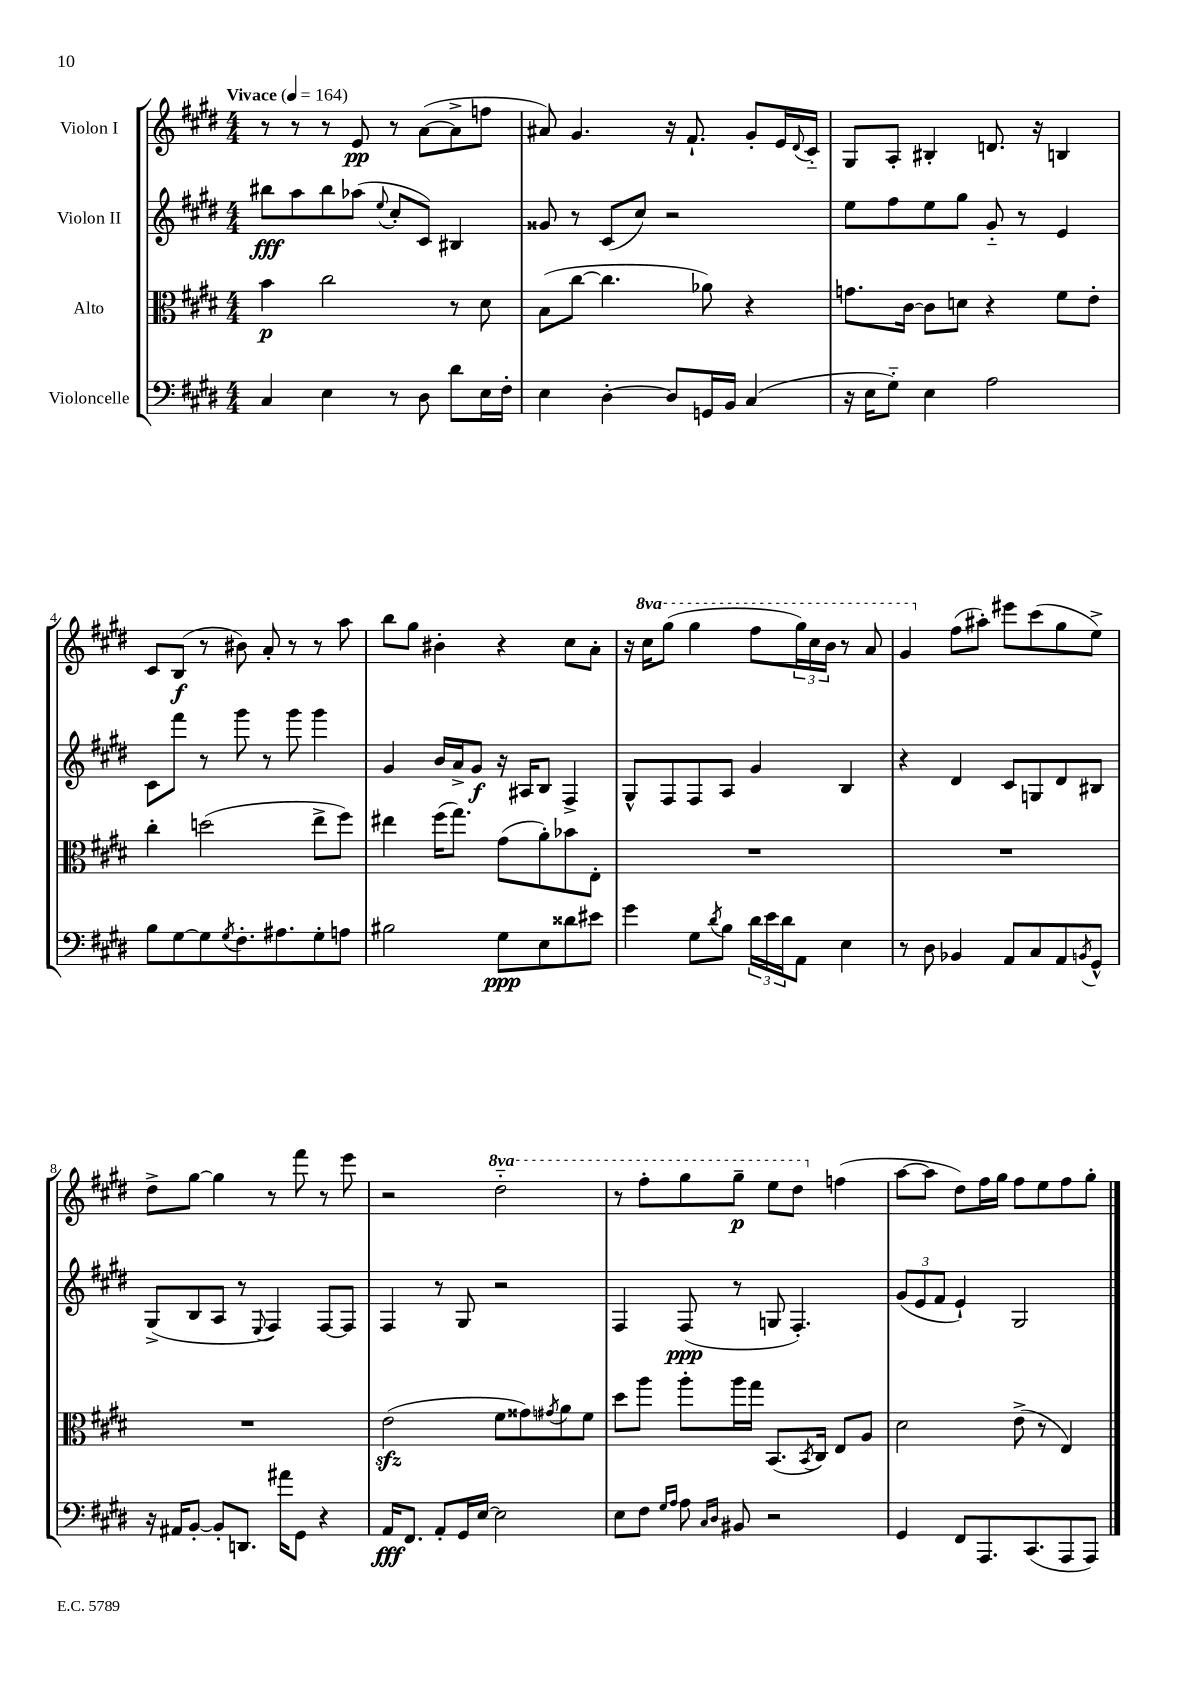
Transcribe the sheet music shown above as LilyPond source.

<<
\new StaffGroup <<
\new Staff = "s0" \with { instrumentName = "Violon I" } {
    \clef treble \key e \major \numericTimeSignature \time 4/4 \set Staff.ottavationMarkups = #ottavation-simple-ordinals \tempo "Vivace" 4 = 164
    r8 r8 r8 e'8\pp r8 a'8~( a'8-> f''8 |
    ais'8) gis'4. r16 fis'8.-! gis'8-. e'16 \appoggiatura { dis'8 } cis'16-_ |
    gis8 a8-. bis4-. d'8. r16 b4 |
    cis'8 b8\f( r8 bis'8) a'8-. r8 r8 a''8 |
    b''8 gis''8 bis'4-. r4 cis''8 a'8-. |
    r16 \ottava #1 cis'''16 gis'''8( gis'''4 fis'''8 \tuplet 3/2 { gis'''16) cis'''16 b''16 } r8 a''8 |
    gis''4 \ottava #0 fis''8( ais''8-.) eis'''8 cis'''8( gis''8 e''8->) |
    dis''8-> gis''8~ gis''4 r8 fis'''8 r8 e'''8 |
    r2 \ottava #1 dis'''2-_ |
    r8 fis'''8-. gis'''8 gis'''8--\p e'''8 dis'''8 \ottava #0 f''4( |
    a''8~ a''8 dis''8) fis''16 gis''16 fis''8 e''8 fis''8 gis''8-. \bar "|." |
}
\new Staff = "s1" \with { instrumentName = "Violon II" } {
    \clef treble \key e \major \numericTimeSignature \time 4/4
    bis''8\fff a''8 bis''8 aes''8( \appoggiatura { e''8 } cis''8-. cis'8) bis4 |
    gisis'8 r8 cis'8( cis''8) r2 |
    e''8 fis''8 e''8 gis''8 gis'8-_ r8 e'4 |
    cis'8 fis'''8 r8 gis'''8 r8 gis'''8 gis'''4 |
    gis'4 b'16 a'16-> gis'8\f r16 ais16 b8 fis4-> |
    gis8-^ fis8 fis8 a8 gis'4 b4 |
    r4 dis'4 cis'8 g8 dis'8 bis8 |
    gis8->( b8 a8 r8 \appoggiatura { e8 } fis4) fis8~ fis8 |
    fis4 r8 gis8 r2 |
    fis4 fis8\ppp( r8 g8 fis4.-.) |
    \tuplet 3/2 { gis'8( e'8 fis'8 } e'4-!) gis2 \bar "|." |
}
\new Staff = "s2" \with { instrumentName = "Alto" } {
    \clef alto \key e \major \numericTimeSignature \time 4/4
    b'4\p cis''2 r8 dis'8 |
    b8( cis''8~ cis''4. aes'8) r4 |
    g'8. cis'16~ cis'8 d'8 r4 fis'8 e'8-. |
    cis''4-. d''2( e''8-> fis''8) |
    eis''4 fis''16( gis''8.) gis'8( a'8-.) bes'8 e8-. |
    R1 |
    R1 |
    R1 |
    e'2\sfz( fis'8 gisis'8) \acciaccatura { gis'8 } a'8 fis'8 |
    dis''8 a''8 a''8-. a''16 gis''16 b,8.( \acciaccatura { b,8 } cis16) e8 a8 |
    dis'2 e'8->( r8 e4) \bar "|." |
}
\new Staff = "s3" \with { instrumentName = "Violoncelle" } {
    \clef bass \key e \major \numericTimeSignature \time 4/4
    cis4 e4 r8 dis8 dis'8 e16 fis16-. |
    e4 dis4~-. dis8 g,16 b,16 cis4( |
    r16 e16 gis8-_) e4 a2 |
    b8 gis8~ gis8 \acciaccatura { gis8 } fis8.-. ais8. gis8-. a8 |
    bis2 gis8\ppp e8 disis'8 eis'8 |
    gis'4 gis8 \acciaccatura { dis'8 } b8 \tuplet 3/2 { dis'16 e'16 dis'16 } a,8 e4 |
    r8 dis8 bes,4 a,8 cis8 a,8 \acciaccatura { b,8 } gis,8-^ |
    r16 ais,16 b,8~-. b,8-. d,8. ais'16 gis,8 r4 |
    a,16\fff fis,8. a,8-. gis,16 e16~ e2 |
    e8 fis8 \grace { gis16 a16 } a8 \grace { cis16 dis16 } bis,8 r2 |
    gis,4 fis,8 a,,8. cis,8.( a,,8 a,,8) \bar "|." |
}
>>
>>
